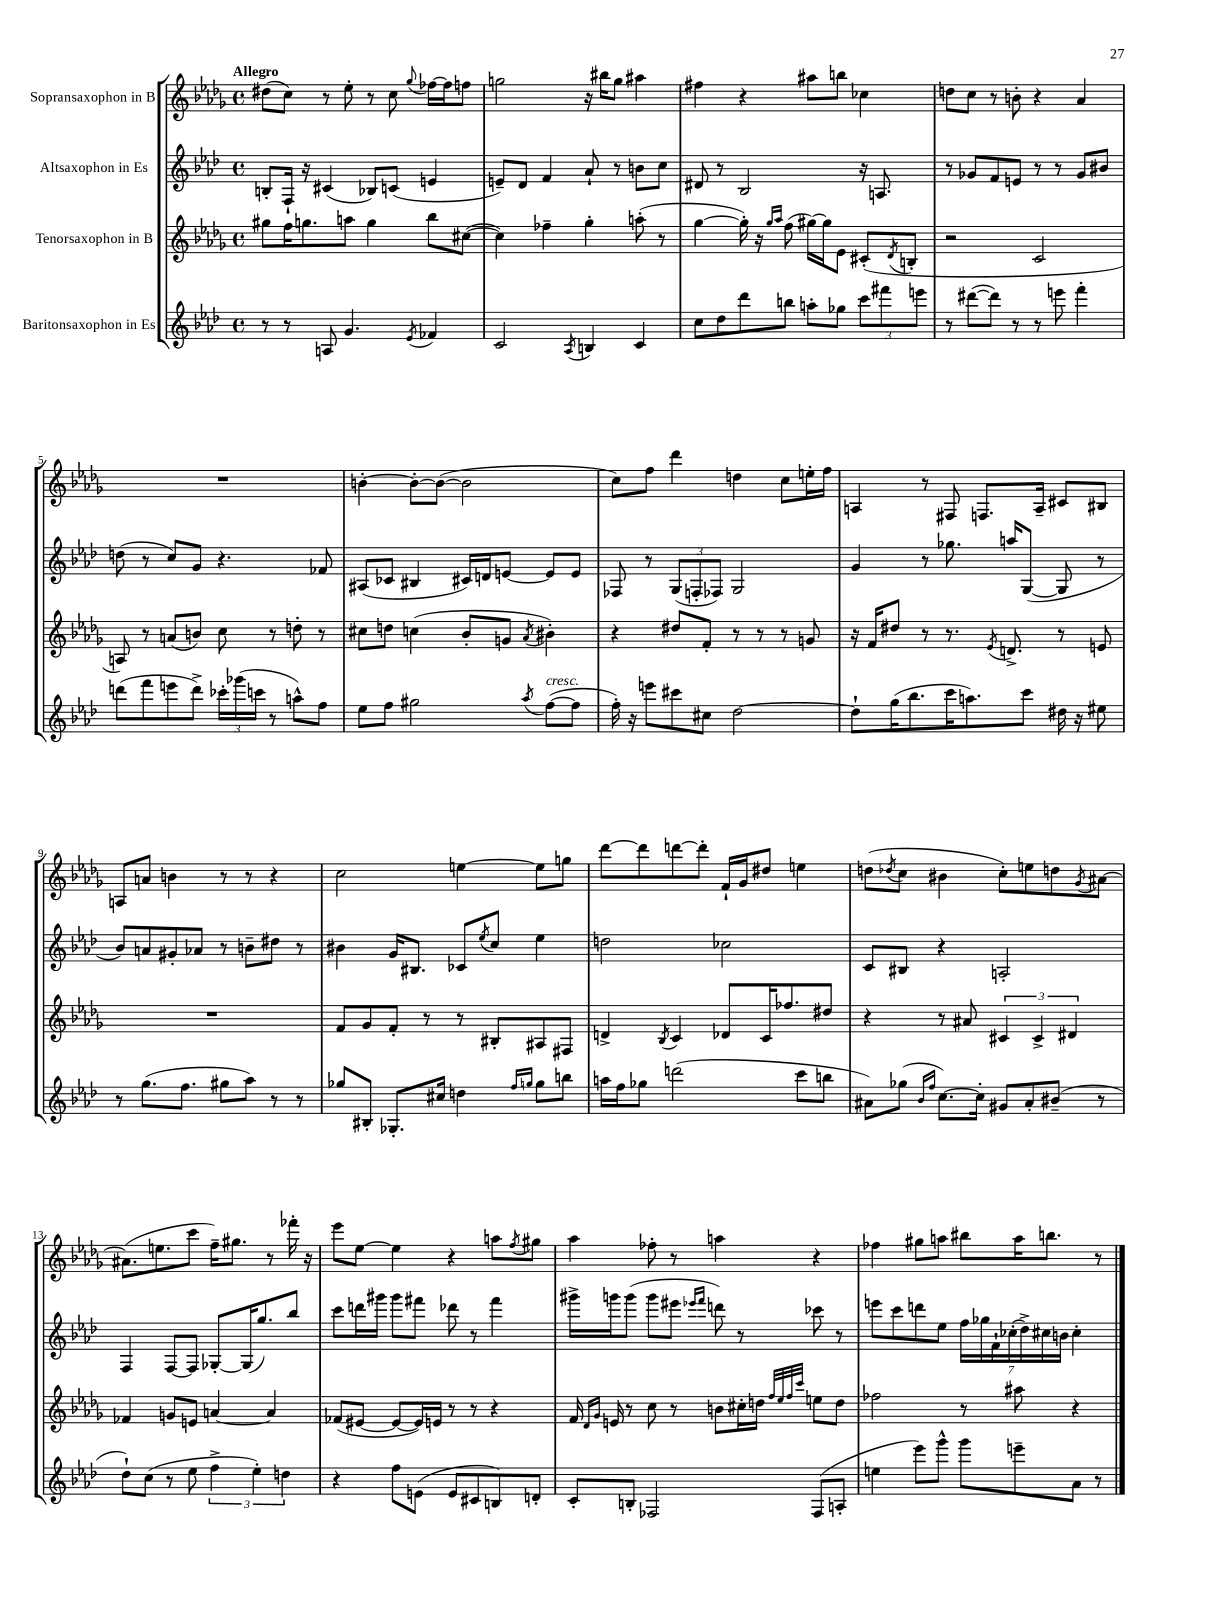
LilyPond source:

<<
\new StaffGroup <<
\new Staff = "s0" \with { instrumentName = "Sopransaxophon in B" } {
    \clef treble \key des \major \defaultTimeSignature \time 4/4 \tempo "Allegro"
    dis''8( c''8) r8 ees''8-. r8 c''8 \appoggiatura { ges''8 } fes''16~ fes''16 f''8 |
    g''2 r16 bis''16 g''8 ais''4 |
    fis''4 r4 ais''8 b''8 ces''4 |
    d''8 c''8 r8 b'8-. r4 aes'4 |
    R1 |
    b'4~-. b'8~-. b'8~( b'2 |
    c''8) f''8 des'''4 d''4 c''8 e''16-. f''16 |
    a4 r8 fis8 f8. a16-- cis'8 bis8 |
    a8 a'8 b'4 r8 r8 r4 |
    c''2 e''4~ e''8 g''8 |
    des'''8~ des'''8 d'''8~ d'''8-. f'16-! ges'16 dis''8 e''4 |
    d''8( \acciaccatura { des''8 } c''8 bis'4 c''8-.) e''8 d''8 \acciaccatura { ges'8 } ais'8~ |
    ais'8.( e''8. c'''8 f''16--) gis''8. r8 fes'''16-. r16 |
    ees'''8 ees''8~ ees''4 r4 a''8 \acciaccatura { f''8 } gis''8 |
    aes''4 fes''8-. r8 a''4 r4 |
    fes''4 gis''8 a''8 bis''8 a''16 b''8. r8 \bar "|." |
}
\new Staff = "s1" \with { instrumentName = "Altsaxophon in Es" } {
    \clef treble \key aes \major \defaultTimeSignature \time 4/4
    b8-. f16-! r16 cis'4( bes8) c'8( e'4 |
    e'8--) des'8 f'4 aes'8-! r8 b'8 c''8 |
    dis'8 r8 bes2 r16 a8. |
    r8 ges'8 f'8 e'8 r8 r8 ges'8 bis'8 |
    d''8( r8 c''8) g'8 r4. fes'8 |
    ais8( ces'8 bis4 cis'16) d'16 e'8~ e'8 e'8 |
    fes8 r8 \tuplet 3/2 { g8( f8-. fes8) } g2 |
    g'4 r8 ges''8. a''16 g8~( g8 r8 |
    bes'8) a'8 gis'8-. aes'8 r8 b'8-- dis''8 r8 |
    bis'4 g'16 bis8. ces'8 \acciaccatura { ees''8 } c''8 ees''4 |
    d''2 ces''2 |
    c'8 bis8 r4 a2-. |
    f4 f8~ f8 ges8~-. ges16( g''8.) bes''8 |
    c'''8 d'''16 gis'''16 gis'''8 fis'''8 des'''8 r8 fis'''4 |
    gis'''16-> g'''16 g'''8( g'''8 eis'''8 \grace { ees'''16 f'''16 } d'''8) r8 ces'''8 r8 |
    e'''8 c'''8 d'''8 ees''8 \tuplet 7/4 { f''16 ges''16 f'16-! ces''16-.( des''16->) cis''16 b'16 } cis''4-. \bar "|." |
}
\new Staff = "s2" \with { instrumentName = "Tenorsaxophon in B" } {
    \clef treble \key des \major \defaultTimeSignature \time 4/4
    gis''8 f''16 g''8. a''8 g''4 bes''8 cis''8~( |
    cis''4) fes''4-- ges''4-. a''8-.( r8 |
    ges''4~ ges''16-.) r16 \grace { ges''16 aes''16 } f''8( gis''16~) gis''16 ees'8 cis'8-.( \acciaccatura { des'8 } b8-. |
    r2 c'2 |
    a8) r8 a'8( b'8) c''8 r8 d''8-. r8 |
    cis''8 d''8 c''4( bes'8-. g'8 \acciaccatura { aes'8 } bis'4-.) |
    r4 dis''8 f'8-. r8 r8 r8 g'8 |
    r16 f'16 dis''8 r8 r8. \acciaccatura { ees'8 } d'8.-> r8 e'8 |
    R1 |
    f'8 ges'8 f'8-. r8 r8 bis8-. ais8 fis8 |
    d'4-> \acciaccatura { bes8 } c'4 des'8 c'16 fes''8. dis''8 |
    r4 r8 ais'8 \tuplet 3/2 { cis'4 cis'4-> dis'4 } |
    fes'4 g'8 e'8 a'4~ a'4 |
    fes'8( eis'8~ eis'8~ eis'16) e'16 r8 r8 r4 |
    f'16 \grace { des'16 ges'16 } e'16 r8 c''8 r8 b'8 cis''16-. d''16 \grace { f''32 ees''32 f''32 c'''32 } e''8 d''8 |
    fes''2 r8 ais''8 r4 \bar "|." |
}
\new Staff = "s3" \with { instrumentName = "Baritonsaxophon in Es" } {
    \clef treble \key aes \major \defaultTimeSignature \time 4/4
    r8 r8 a8 g'4. \acciaccatura { ees'8 } fes'4 |
    c'2 \acciaccatura { aes8 } b4 c'4 |
    c''8 des''8 des'''8 b''8 a''8-. ges''8 \tuplet 3/2 { c'''8 fis'''8 e'''8 } |
    r8 dis'''8~( dis'''8) r8 r8 e'''8 f'''4-. |
    d'''8( f'''8 e'''8 d'''8->) \tuplet 3/2 { ces'''16-. ges'''16( c'''16 } r8 a''8-^) f''8 |
    ees''8 f''8 gis''2 \acciaccatura { aes''8 } f''8~^\markup { \italic "cresc." }( f''8 |
    f''16-.) r16 e'''8 cis'''8 cis''8 des''2~ |
    des''8-! g''16( bes''8. c'''16 a''8.) c'''8 dis''16 r16 eis''8 |
    r8 g''8.( f''8. gis''8 aes''8) r8 r8 |
    ges''8 bis8-. ges8.-. cis''16 d''4 \grace { f''16 g''16 } g''8 b''8 |
    a''16 f''16 ges''8 d'''2( c'''8 b''8 |
    ais'8) ges''8( \grace { bes'16 f''16 } c''8.~) c''16-. gis'8 ais'8-. bis'8--( r8 |
    des''8-!) c''8( r8 ees''8 \tuplet 3/2 { f''4-> ees''4-.) d''4 } |
    r4 f''8 e'8( e'8 cis'8 b8) d'8-. |
    c'8-. b8-. fes2 fes8( a8-. |
    e''4 ees'''8) g'''8-^ g'''8 e'''8-- aes'8 r8 \bar "|." |
}
>>
>>
